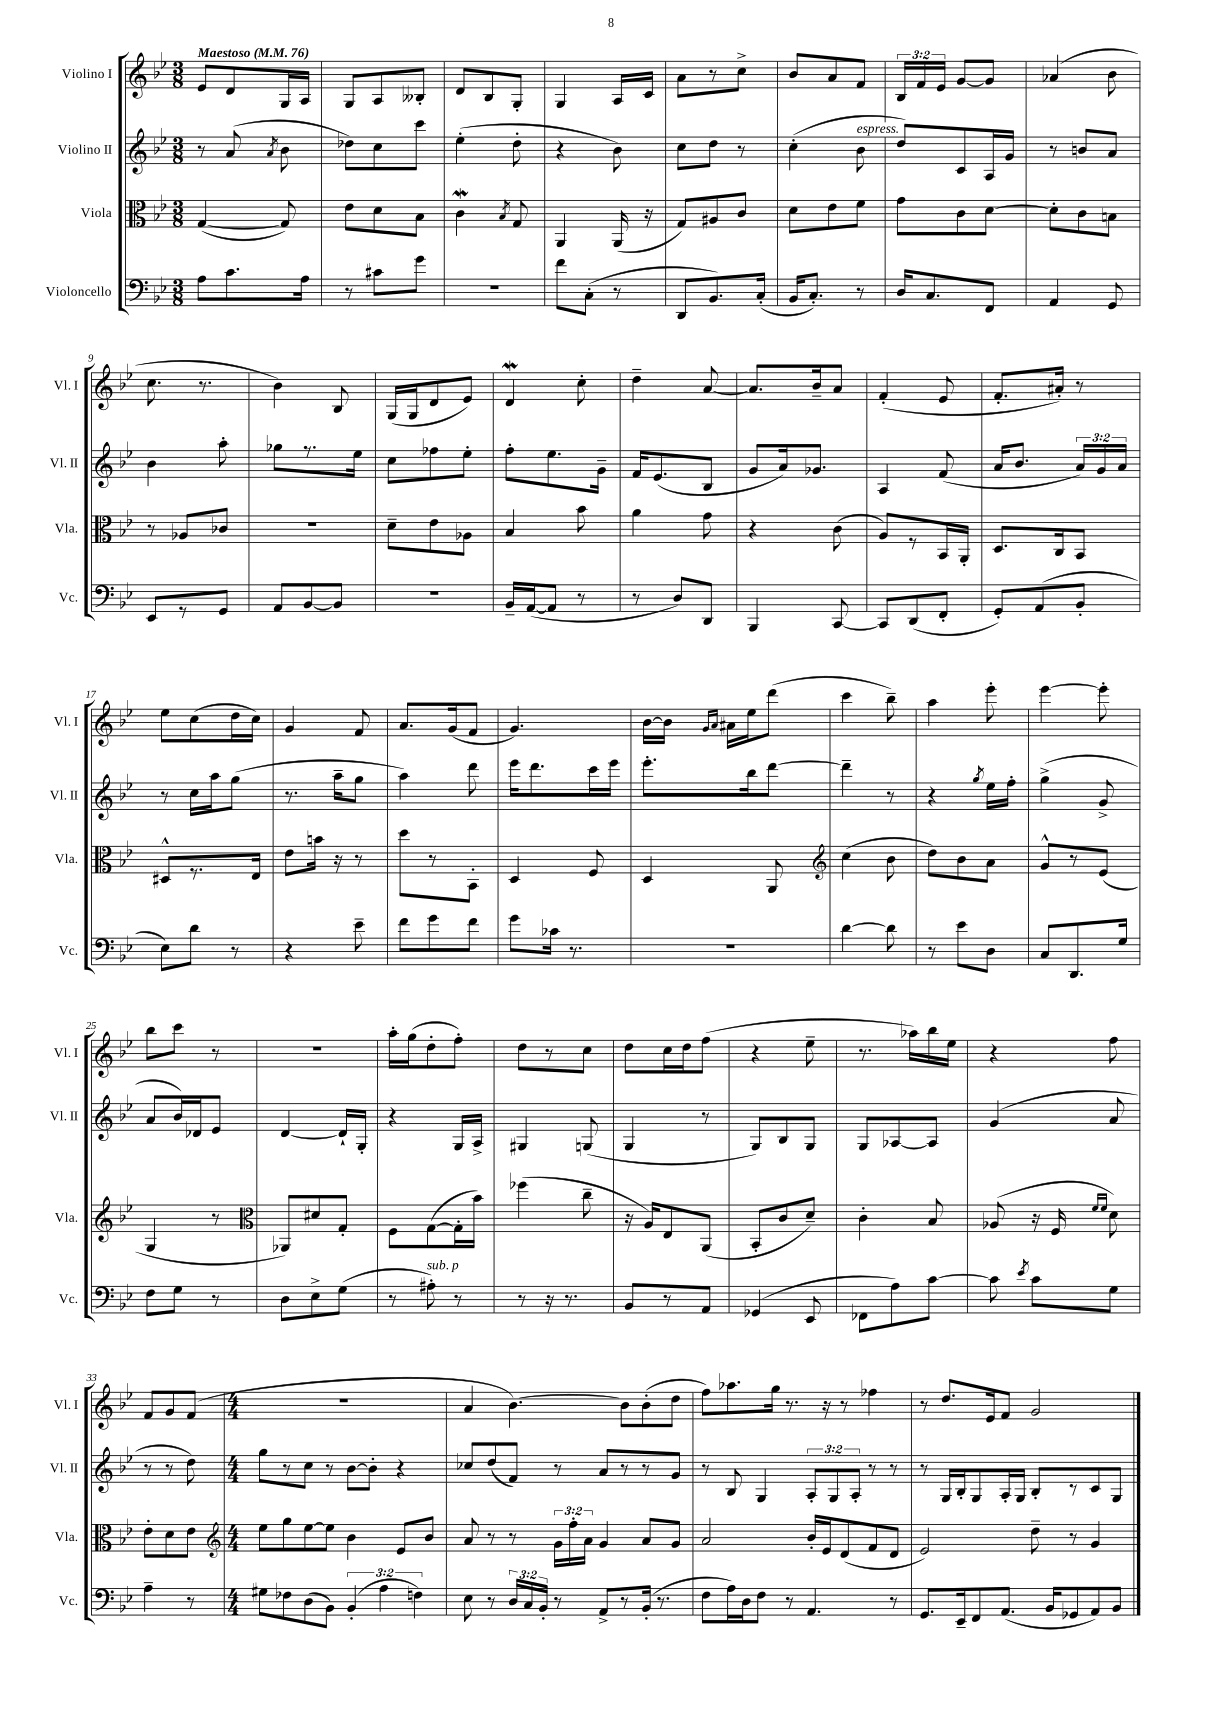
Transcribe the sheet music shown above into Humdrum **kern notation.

**kern	**kern	**kern	**kern
*staff4	*staff3	*staff2	*staff1
*clefF4	*clefC3	*clefG2	*clefG2
*k[b-e-]	*k[b-e-]	*k[b-e-]	*k[b-e-]
*M3/8	*M3/8	*M3/8	*M3/8
*MM76	*MM76	*MM76	*MM76
8A\L	([4G/	8r	8e-/L
8.c\	.	(8a/	8d/
.	.	8qa/	.
.	8G/])	8b-\	16G/L
16A\Jk	.	.	16A/JJ
=	=	=	=
8r	8e-\L	8dd-\L)	8G/L
8c#\L	8d\	8cc\	8A/
8g\J	8B-\J	8ccc\J	8B--'/J
=	=	=	=
4.r	4c\	(4ee-'\	8d/L
.	.	.	8B-/
.	8qB-/	.	.
.	8G/	8dd'\	8G'/J
=	=	=	=
8f\L	4AA/	4r	4G/
(8C'\J	.	.	.
8r	(16AA/	8b-\)	16A/LL
.	16r	.	16c/JJ
=	=	=	=
8DD/L	8G/L)	8cc\L	8a\L
8.BB-/)	8A#/	8dd\J	8r
.	8c/J	8r	8cc^\J
(16C'/Jk	.	.	.
=	=	=	=
16BB-/LK	8d\L	(4cc'\	8b-/L
8.C'/J)	.	.	.
.	8e-\	.	8a/
8r	8f\J	8b-\	8f/J
=	=	=	=
16D/LK	8g\L	8dd/L)	24B-/LL
.	.	.	24f/
8.C/	.	.	.
.	.	.	24e-/JJ
.	8c\	8c/	[8g/L
8FF/J	[8d\J	16A/L	8g/]J
.	.	16g/JJ	.
=	=	=	=
4AA/	8d'\]L	8r	(4a-/
.	8c\	8b/L	.
8GG/	8B\J	8a/J	8b-\
=	=	=	=
8EE-/L	8r	4b-\	8.cc\
8r	8A-/L	.	.
.	.	.	8.r
8GG/J	8c-/J	8aa'\	.
=	=	=	=
8AA/L	4.r	8gg-\L	4b-\)
[8BB-/	.	8.r	.
8BB-/]J	.	.	8B-/
.	.	16ee-\Jk	.
=	=	=	=
4.r	8d~\L	8cc\L	(16G/LL
.	.	.	16G/J
.	8e-\	8ff-\	8d/
.	8A-\J	8ee-'\J	8e-/J)
=	=	=	=
16BB-~/LL	4B-/	8ff'\L	4d/
([16AA/J	.	.	.
8AA/]J	.	8.ee-\	.
8r	8b-\	.	8cc'\
.	.	16g~\Jk	.
=	=	=	=
8r	4a\	16f/LK	4dd~\
.	.	(8.e-/	.
8D/L)	.	.	.
8DD/J	8g\	8B-/J	[8a/
=	=	=	=
4BBB-/	4r	8g/L	8.a/]L
.	.	16a/k)	.
.	.	8.g-/J	16b-~/k
[8CC/	(8c\	.	8a/J
=	=	=	=
8CC/]L	8A/L)	4A/	(4f'/
(8DD/	8r	.	.
8FF'/J	16BB-/L	(8f/	8e-/
.	16AA'/JJ	.	.
=	=	=	=
8GG'/L)	8.D/L	16a/LK	8.f'/L
.	.	8.b-/J	.
(8AA/	.	.	.
.	16C/k	.	16a#'/Jk)
8BB-'/J	8BB-/J	24a/LL)	8r
.	.	24g/	.
.	.	24a/JJ	.
=	=	=	=
8E-\L)	8D#^^/L	8r	8ee-\L
8d\J	8.r	16cc\LL	(8cc\
.	.	16aa\J	.
8r	.	(8gg\J	16dd\L
.	16E-/Jk	.	16cc\JJ)
=	=	=	=
4r	8e-\L	8.r	4g/
.	16b\Jk	.	.
.	16r	16aa~\LK	.
8e-~\	8r	8gg\J	8f/
=	=	=	=
8f\L	8dd\L	4aa\)	8.a/L
8g\	8r	.	.
.	.	.	(16g/k
8f\J	8BB-'\J	8ddd\	8f/J
=	=	=	=
8g\L	4D/	16eee-\LK	4.g/)
.	.	8.ddd\	.
16c-\Jk	.	.	.
8.r	.	.	.
.	8F/	16ccc\L	.
.	.	16eee-\JJ	.
=	=	=	=
4.r	4D/	8.eee-'\L	[16b-\LL
.	.	.	16b-\]JJ
.	.	.	16qqg/LL
.	.	.	16qqa/JJ
.	.	.	16a#\LL
.	.	16bb-\k	16ee-\J
.	8AA/	[8ddd\J	(8ddd\J
=	=	=	=
*	*clefG2	*	*
[4d\	(4cc\	4ddd~\]	4ccc\
8d\]	8b-\	8r	8bb-~\)
=	=	=	=
8r	8dd\L)	4r	4aa\
8e-\L	8b-\	.	.
.	.	8qgg/	.
8D\J	8a\J	16ee-\LL	8eee-'\
.	.	16ff'\JJ	.
=	=	=	=
8C/L	8g^^/L	(4gg^\	[4eee-\
8.DD/	8r	.	.
.	(8e-/J	8g^/	8eee-'\]
16G/Jk	.	.	.
=	=	=	=
8F\L	4G/	8a/L	8bb-\L
8G\J	.	16b-/L)	8ccc\J
.	.	16d-/J	.
8r	8r	8e-/J	8r
=	=	=	=
*	*clefC3	*	*
8D\L	8AA-/L)	[4d/	4.r
8E-^\	8d#/	.	.
(8G\J	8G'/J	16d`/]LL	.
.	.	16G'/JJ	.
=	=	=	=
8r	8F\L	4r	16aa'\LL
.	.	.	(16gg\J
8A#'\)	([8G\	.	8dd'\
8r	16G'\]L	16G/LL	8ff'\J)
.	16b-\JJ)	16A^/JJ	.
=	=	=	=
8r	(4ff-\	4G#/	8dd\L
16r	.	.	8r
8.r	.	.	.
.	8cc~\	(8G/	8cc\J
=	=	=	=
8BB-/L	16r	4G/	8dd\L
.	16A/LK)	.	.
8r	8E-/	.	16cc\L
.	.	.	16dd\J
8AA/J	(8AA/J	8r	(8ff\J
=	=	=	=
(4GG-/	8BB-'/L	8G/L)	4r
.	8c/	8B-/	.
8EE-/	8d~/J)	8G/J	8ee-~\
=	=	=	=
8FF-\L	4c'\	8G/L	8.r
8A\)	.	[8A-/	.
.	.	.	16aa-\LL)
[8c\J	8B-/	8A-/]J	16bb-\
.	.	.	16ee-\JJ
=	=	=	=
8c\]	(8A-/	(4g/	4r
8qe-/	.	.	.
8c\L	16r	.	.
.	16F/	.	.
.	16qqf/LL	.	.
.	16qqf/JJ	.	.
8G\J	8d\)	8a/	8ff\
=	=	=	=
4A~\	8e-'\L	8r	8f/L
.	8d\	8r	8g/
8r	8e-\J	8dd\)	(8f/J
=	=	=	=
*	*clefG2	*	*
*M4/4	*M4/4	*M4/4	*M4/4
8G#\L	8ee-\L	8gg\L	1r
8F-\	8gg\	8r	.
(8D\	[8ee-\	8cc\J	.
8BB-\J)	8ee-\]J	8r	.
(6BB-'/	4b-\	[8b-\L	.
.	.	8b-'\]J	.
6A\	.	.	.
.	8e-/L	4r	.
6F\)	.	.	.
.	8b-/J	.	.
=	=	=	=
8E-\	8a/	8cc-/L	4a/
8r	8r	(8dd/	.
24D/LL	8r	8f/J)	[4.b-\)
24C/	.	.	.
24BB-'/JJ	.	.	.
8r	24g\LL	8r	.
.	24ff'\	.	.
.	24a\JJ	.	.
8AA^/L	4g/	8a/L	.
8r	.	8r	8b-\]L
(16BB-'/Jk	8a/L	8r	(8b-'\
8.r	.	.	.
.	8g/J	8g/J	8dd\J
=	=	=	=
8F\L	2a/	8r	8ff\L)
16A\L)	.	8B-/	8.aa-\
16D\J	.	.	.
8F\J	.	4G/	.
.	.	.	16gg\Jk
8r	.	.	8.r
4.AA/	16b-'/LL	12A'/L	.
.	16e-/J	.	16r
.	.	12G/	.
.	(8d/	.	8r
.	.	12A'/J	.
.	8f/	8r	4ff-\
8r	8d/J	8r	.
=	=	=	=
8.GG/L	2e-/)	8r	8r
.	.	16G/LL	8.dd/L
16EE-~/k	.	16B-'/J	.
8FF/	.	8G/	.
.	.	.	16e-/k
(8.AA/J	.	16A'/L	8f/J
.	.	16G/JJ	.
.	8dd~\	8B-'/L	2g/
16BB-/LK	.	.	.
8GG-/	8r	8r	.
8AA/)	4g/	8c/	.
8BB-/J	.	8G/J	.
==	==	==	==
*-	*-	*-	*-
